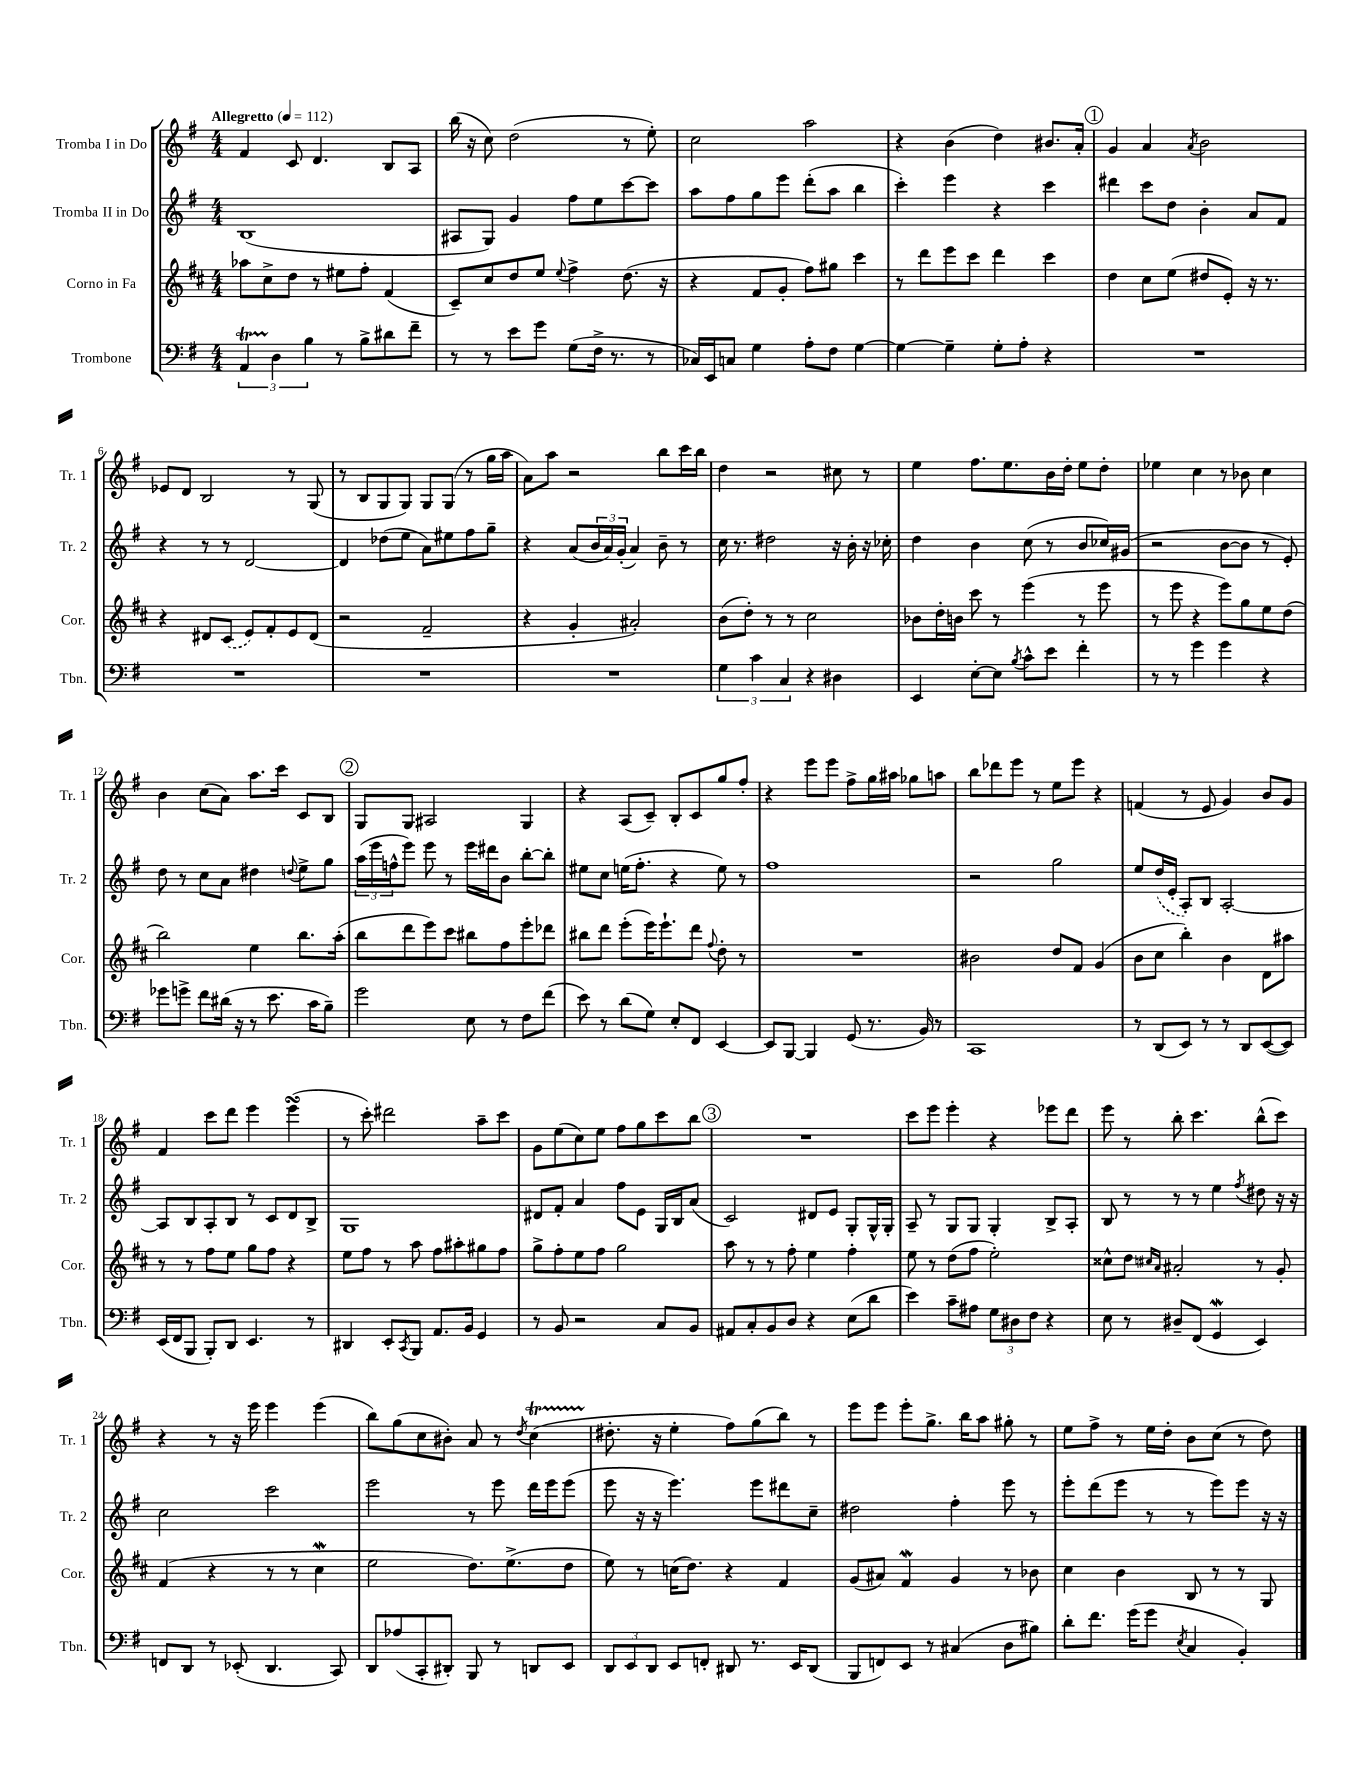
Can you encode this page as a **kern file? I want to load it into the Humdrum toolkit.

**kern	**kern	**kern	**kern
*part4	*part3	*part2	*part1
*staff4	*staff3	*staff2	*staff1
*I"Trombone	*I"Corno in Fa	*I"Tromba II in Do	*I"Tromba I in Do
*I'Tbn.	*I'Cor.	*I'Tr. 2	*I'Tr. 1
*clefF4	*clefG2	*clefG2	*clefG2
*k[f#]	*k[f#c#]	*k[f#]	*k[f#]
*M4/4	*M4/4	*M4/4	*M4/4
*MM112	*MM112	*MM112	*MM112
=1	=1	=1	=1
!	!	!	!LO:TX:a:B:t=Allegretto
6AAT/	8aa-X\L	(1B	4f#/
.	8cc#^\	.	.
6D\	.	.	.
.	8dd\J	.	8c/
6B\	.	.	.
.	8r	.	4.d/
8r	8ee#X\L	.	.
8B^\L	8ff#'\J	.	.
8d#X\	(4f#/	.	8B/L
8f#~\J	.	.	8A/J
=2	=2	=2	=2
8r	8c#~/L)	8A#X/L	(16bb\
.	.	.	16r
8r	8cc#/	8G/J)	8cc\)
8e\L	8dd/	4g/	(2dd\
8g\J	8ee/J	.	.
.	8qqee/	.	.
(8G\L	4ff#^\	8ff#\L	.
16F#^\Jk	.	8ee\	.
8.r	.	.	.
.	(8.dd\	[8ccc\	8r
8r	.	8ccc\J]	8ee'\)
.	16r	.	.
=3	=3	=3	=3
16C-X/LL)	4r	8aa\L	2cc\
16EE/J	.	.	.
8Cn/J	.	8ff#\	.
4G\	8f#/L	8gg\	.
.	8g'/J	8eee\J	.
8A'\L	8ff#\L)	(8ddd'\L	2aa\
8F#\J	8gg#X\J	8aa\J	.
[4G\	4ccc#\	4bb\	.
=4	=4	=4	=4
4G\_	8r	4ccc'\)	4r
.	8ddd\L	.	.
4G~\]	8eee\	4eee\	(4b\
.	8ccc#\J	.	.
8G'\L	4ddd\	4r	4dd\)
8A'\J	.	.	.
4r	4ccc#\	4ccc\	8.b#X/L
.	.	.	16a'/Jk
!!LO:REH:place=s1:t=1
=5	=5	=5	=5
1r	4dd\	4ddd#X\	4g/
.	8cc#\L	8ccc\L	4a/
.	(8ee\J	8dd\J	.
.	.	.	8qa/
.	8dd#X/L	4b'\	2b\
.	8e'/J)	.	.
.	16r	8a/L	.
.	8.r	.	.
.	.	8f#/J	.
!!LO:LB:g=z
=6	=6	=6	=6
1r	4r	4r	8e-X/L
.	.	.	8d/J
.	8d#X/L	8r	2B/
.	(8c#/J	8r	.
.	8e/L)	[2d/	.
.	8f#'/	.	.
.	8e/	.	8r
.	(8d#/J	.	(8G/
=7	=7	=7	=7
1r	2r	4d/]	8r
.	.	.	8B/L
.	.	(8dd-X\L	8G/
.	.	8ee\J	8G/J)
.	2f#~/	8a\L)	8G/L
.	.	8ee#X\	(8G/J
.	.	8ff#\	8r
.	.	8gg~\J	16gg\LL
.	.	.	16aa\JJ
=8	=8	=8	=8
1r	4r	4r	8a\L)
.	.	.	8aa\J
.	4g'/	(8a/L	2r
.	.	24b/L	.
.	.	24a/)	.
.	.	(24g'/JJ	.
.	2a#X'/)	4a/)	.
.	.	8b~\	8bb\L
.	.	8r	16ccc\L
.	.	.	16bb\JJ
=9	=9	=9	=9
6G\	(8b\L	16cc\	4dd\
.	.	8.r	.
.	8dd'\J)	.	.
6c\	.	.	.
.	8r	2dd#X\	2r
6C/	.	.	.
.	8r	.	.
4r	2cc#\	.	.
4D#X\	.	16r	8cc#X\
.	.	16b'\	.
.	.	16r	8r
.	.	16cc-X'\	.
=10	=10	=10	=10
4EE/	8b-X\L	4dd\	4ee\
.	16dd'\L	.	.
.	16bn\JJ	.	.
[8E'\L	8ccc#\	4b\	8.ff#\L
8E\J]	8r	.	.
.	.	.	8.ee\
8qB/	.	.	.
8c^^\L	(4eee\	(8cc\	.
8e\J	.	8r	16b\L
.	.	.	16dd'\JJ
4f#'\	8r	8b/L	8ee\L
.	8eee\	16cc-X/L)	8dd'\J
.	.	(16g#X/JJ	.
=11	=11	=11	=11
8r	8r	2r	4ee-X\
8r	8eee\	.	.
4g\	4r	.	4cc\
4g\	8eee\L)	[8b\L	8r
.	8gg\	8b\J]	8b-X\
4r	8ee\	8r	4cc\
.	(8dd\J	8e'/)	.
!!LO:LB:g=z
=12	=12	=12	=12
8g-X\L	2bb\)	8dd\	4b\
8gn^\J	.	8r	.
8f#\L	.	8cc\L	(8cc\L
(16d#X\Jk	.	8a\J	8a\J)
16r	.	.	.
8r	4ee\	4dd#X\	8.aa\L
8.e\	.	.	.
.	.	.	16ccc\Jk
.	.	8qqddn/	.
.	8.bb\L	8ee^\L	8c/L
16c\KL	.	.	.
8B~\J)	.	8gg\J	8B/J
.	(16aa'\Jk	.	.
!!LO:REH:place=s1:t=2
=13	=13	=13	=13
2g\	8bb\L	(24aa\LL	8G/L
.	.	24eee\	.
.	.	24ffn^^\J	.
.	8ddd\	8eee\J)	8G/J
.	8eee\)	8eee\	2A#X/
.	8ccc#\J	8r	.
8E\	8bb#X\L	16eee\LL	.
.	.	16ddd#X\J	.
8r	8ff#\	8b\J	.
8F#\L	8eee'\	[8bb'\L	4G/
(8f#\J	8ddd-X\J	8bb'\J]	.
=14	=14	=14	=14
8e\)	8bb#X\L	8ee#X\L	4r
8r	8ddd\J	8cc\J	.
(8d\L	(8eee'\L	(16een\KL	(8A/L
.	.	8.ff#'\J	.
8G\J)	16eee\K)	.	8c~/J)
.	8.eee`\	.	.
8E'/L	.	4r	8B'/L
8FF#/J	8ddd\J	.	8c/
.	8qqff#/	.	.
[4EE/	8dd'\	8ee\)	8gg/
.	8r	8r	8ff#'/J
=15	=15	=15	=15
8EE/L]	1r	1ff#	4r
[8BBB/J	.	.	.
4BBB/]	.	.	8eee\L
.	.	.	8eee\J
(8GG/	.	.	8ff#^\L
8.r	.	.	16gg\L
.	.	.	16aa#X\JJ
.	.	.	8gg-X\L
16BB/)	.	.	.
8r	.	.	8aan\J
=16	=16	=16	=16
1CC	2b#X\	2r	8bb\L
.	.	.	8ddd-X\
.	.	.	8eee\J
.	.	.	8r
.	8dd/L	2gg\	8ee\L
.	8f#/J	.	8eee\J
.	(4g/	.	4r
=17	=17	=17	=17
8r	8b\L	8ee/L	(4fn/
(8DD/L	8cc#\J	(16dd/L	.
.	.	16e'/JJ	.
8EE/J)	4bb'\)	8A'/L)	8r
8r	.	8B/J	8e/
8r	4b\	[2A'/	4g/)
8DD/L	.	.	.
([8EE/	8d\L	.	8b/L
8EE/J])	8aa#X\J	.	8g/J
!!LO:LB:g=z
=18	=18	=18	=18
(16EE/LL	8r	8A/L]	4f#/
16FF#/J	.	.	.
8BBB/J	8r	8B/	.
8BBB'/L)	8ff#\L	8A'/	8ccc\L
8DD/J	8ee\J	8B/J	8ddd\J
4.EE/	8gg\L	8r	4eee\
.	8ff#\J	8c/L	.
.	4r	8d/	(4eeesSSS\
8r	.	8B^/J	.
=19	=19	=19	=19
4DD#X/	8ee\L	1G	8r
.	8ff#\J	.	8ccc'\)
8EE'/L	8r	.	2ddd#X\
8qCC/	.	.	.
8BBB/J	8aa\	.	.
8.AA/L	8ff#\L	.	.
.	8aa#X'\	.	.
16BB/Jk	.	.	.
4GG/	8gg#X\	.	8aa~\L
.	8ff#\J	.	8ccc\J
=20	=20	=20	=20
8r	8gg^\L	8d#X/L	8g\L
8BB/	8ff#'\	8f#'/J	(8ee\
2r	8ee\	4a/	8cc\)
.	8ff#\J	.	8ee\J
.	2gg\	8ff#\L	8ff#\L
.	.	8e\J	8gg\
8C/L	.	16G/LL	8ccc\
.	.	16B/J	.
8BB/J	.	(8a/J	8bb\J
!!LO:REH:place=s1:t=3
=21	=21	=21	=21
8AA#X/L	8aa\	2c/)	1r
8C'/	8r	.	.
8BB/	8r	.	.
8D/J	8ff#'\	.	.
4r	4ee\	8d#X/L	.
.	.	8e/J	.
(8E\L	4ff#'\	8G'/L	.
8d\J	.	16G^^/L	.
.	.	16G'/JJ	.
=22	=22	=22	=22
4e\)	8ee\	8A~/	8ccc\L
.	8r	8r	8eee\J
8c~\L	(8dd\L	8G/L	4eee'\
8A#X\J	8ff#\J	8G/J	.
12G\L	2ee'\)	4G'/	4r
12D#X\	.	.	.
12F#\J	.	.	.
4r	.	8B^/L	8eee-X\L
.	.	8A'/J	8ddd\J
=23	=23	=23	=23
8E\	8cc##X^^\L	8B/	8eee\
8r	8dd\J	8r	8r
.	16qqcc#X/LL	.	.
.	16qqa/JJ	.	.
8D#X~/L	2a#X'/	8r	8bb'\
(8FF#/J	.	8r	4.ccc\
4GGw/	.	4ee\	.
.	.	8qff#/	.
4EE/)	8r	8dd#X\	(8bb^^\L
.	8g'/	16r	8ccc\J)
.	.	16r	.
!!LO:LB:g=z
=24	=24	=24	=24
8FFn/L	(4f#/	2cc\	4r
8DD/J	.	.	.
8r	4r	.	8r
(8EE-X'/	.	.	16r
.	.	.	16eee\
4.DD/	8r	2ccc\	4eee\
.	8r	.	.
.	4cc#W\	.	(4eee\
8CC/)	.	.	.
=25	=25	=25	=25
8DD/L	2ee\	2eee\	8bb\L)
(8A-X/	.	.	(8gg\
8CC'/	.	.	8cc\
8DD#X'/J)	.	.	8b#X'\J)
8BBB/	8.dd\L)	8r	8a/
8r	.	8eee\	8r
.	(8.ee^\	.	.
.	.	.	8qdd/
8DDn/L	.	16ddd\LL	(4ccT\
.	.	16eee\J	.
8EE/J	8dd\J	(8eee\J	.
=26	=26	=26	=26
12DD/L	8ee\)	8eee\	8.dd#X'\
12EE/	.	.	.
.	8r	16r	.
12DD/J	.	.	.
.	.	16r	16r
8EE/L	(16ccn\KL	4.eee\)	4ee'\
.	8.dd\J)	.	.
8FFn'/J	.	.	.
8DD#X/	4r	.	8ff#\L)
8.r	.	8eee\L	(8gg\
.	4f#/	8ddd#X\	8bb\J)
16EE/KL	.	.	.
(8DD#/J	.	8cc~\J	8r
=27	=27	=27	=27
8BBB/L	(8g/L	2dd#X\	8eee\L
8FFn/)	8a#X/J)	.	8eee\J
8EE/J	4f#W/	.	8eee'\L
8r	.	.	8.gg^\J
(4C#X/	4g/	4ff#'\	.
.	.	.	16bb\KL
.	.	.	8aa\J
8D\L	8r	8eee\	8gg#X'\
8B#X\J)	8b-X\	8r	8r
=28	=28	=28	=28
8d'\L	4cc#\	8eee'\L	8ee\L
8.f#\J	.	(8ddd\	8ff#^\J
.	4b\	8eee\J	8r
(16g\KL	.	.	.
8g\J	.	8r	16ee\LL
.	.	.	16dd'\JJ
8qE/	.	.	.
4C/	8B/	8r	8b\L
.	8r	8eee\L)	(8cc\J
4BB'/)	8r	8eee\J	8r
.	8G/	16r	8dd\)
.	.	16r	.
==	==	==	==
*-	*-	*-	*-
